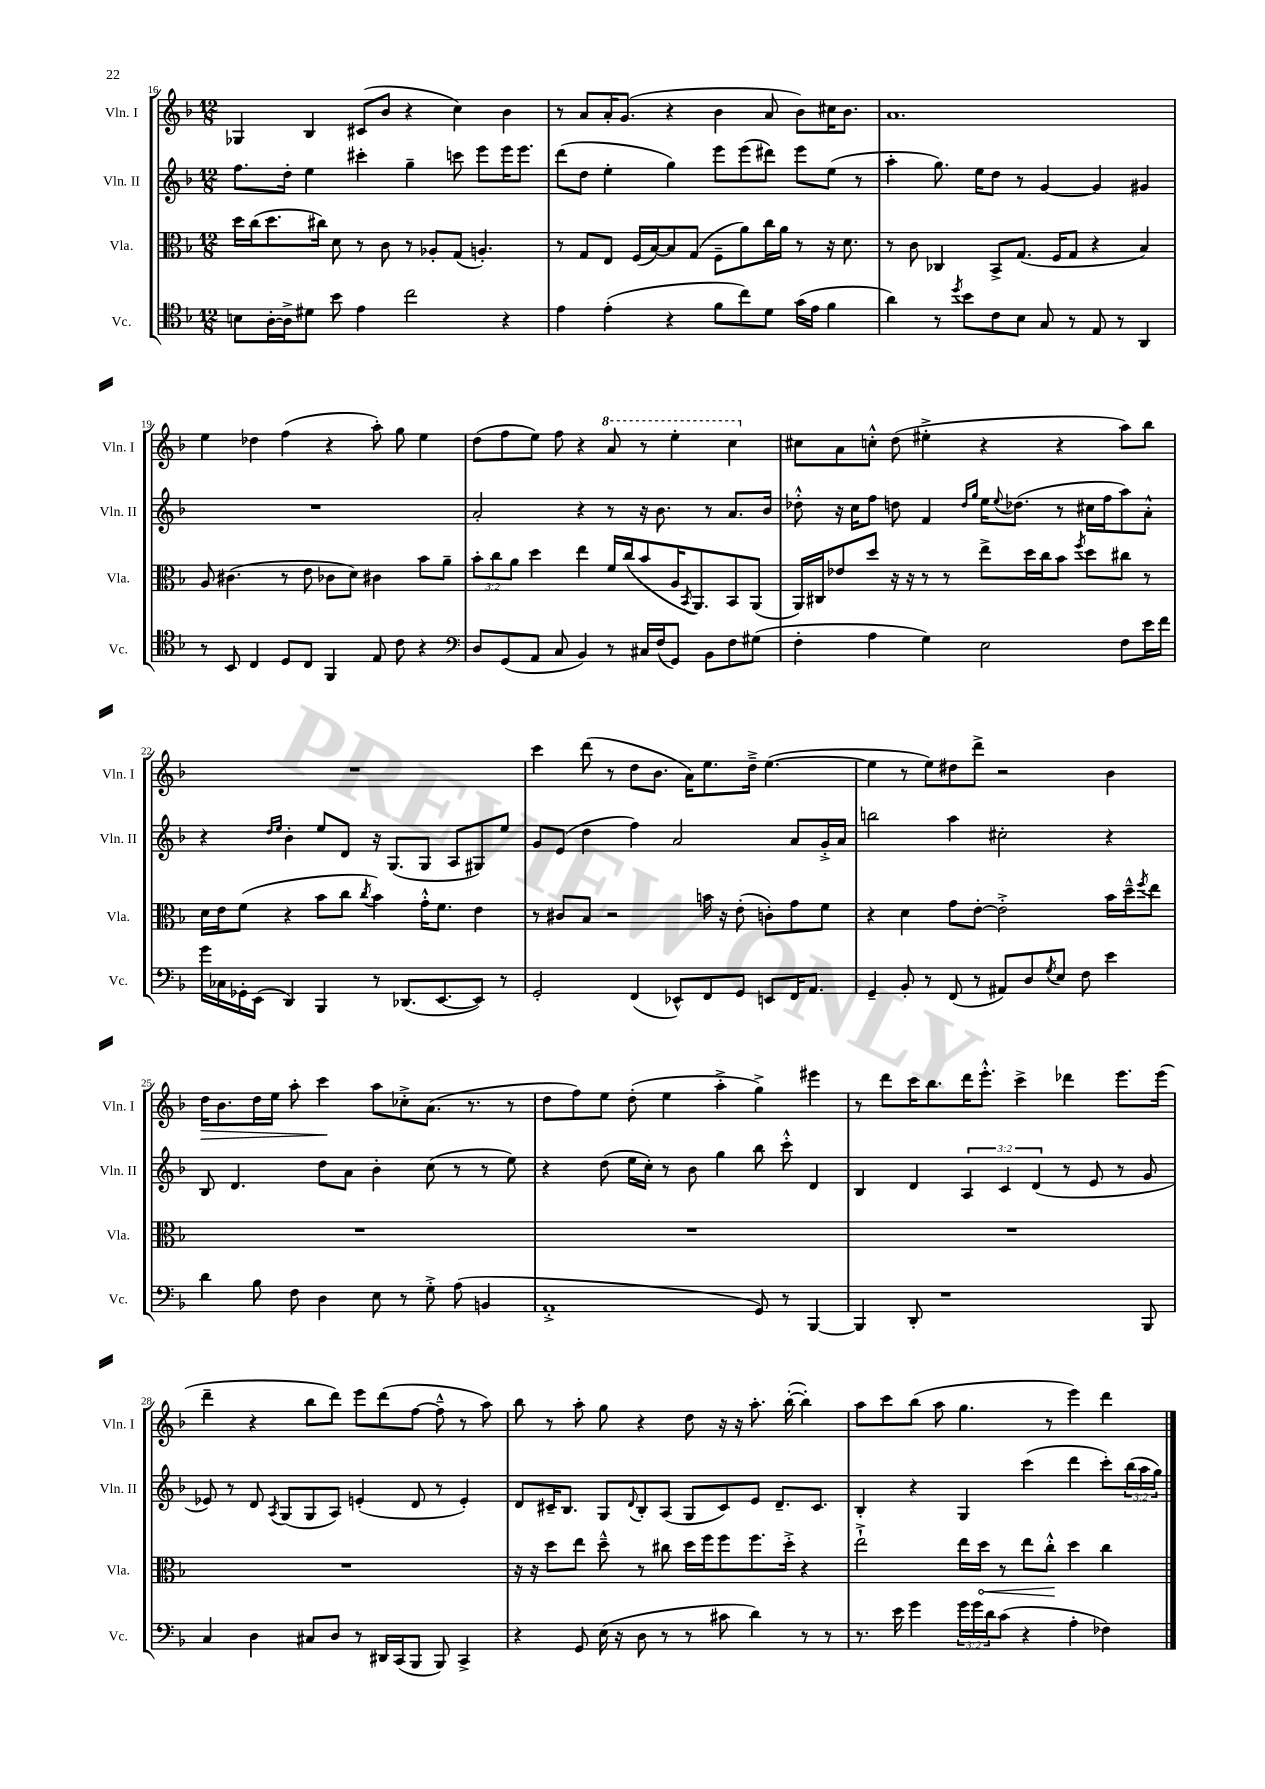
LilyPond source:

<<
\new StaffGroup <<
\new Staff = "s0" \with { instrumentName = "Vln. I" shortInstrumentName = "Vln. I" } {
    \clef treble \key f \major \numericTimeSignature \time 12/8
    ges4 bes4 cis'8( bes'8 r4 c''4) bes'4 |
    r8 a'8 a'16-. g'8.( r4 bes'4 a'8 bes'8) cis''16 bes'8. |
    a'1. |
    e''4 des''4 f''4( r4 a''8-.) g''8 e''4 |
    d''8( f''8 e''8) f''8 r4 \ottava #1 a''8 r8 e'''4-. c'''4 \ottava #0 |
    cis''8 a'8 c''8-.-^ d''8( eis''4-.-> r4 r4 a''8) bes''8 |
    R1. |
    c'''4 d'''8( r8 d''8 bes'8. a'16) e''8. d''16---> e''4.~( |
    e''4 r8 e''8) dis''8 d'''8-> r2 bes'4 |
    d''16\> bes'8. d''16 e''16 a''8-. c'''4\! a''8 ces''8-.-> a'8.( r8. r8 |
    d''8 f''8) e''8 d''8-.( e''4 a''4-.-> g''4->) eis'''4 |
    r8 d'''8 c'''16 bes''8. d'''16 e'''8.-.-^ c'''4-> des'''4 e'''8. e'''16( |
    d'''4-- r4 bes''8 d'''8) e'''8 d'''8( f''8~ f''8---^ r8 a''8) |
    bes''8 r8 a''8-. g''8 r4 d''8 r16 r16 a''8.-. bes''16~-.( bes''4-.) |
    a''8 c'''8 bes''8( a''8 g''4. r8 e'''4) d'''4 \bar "|." |
}
\new Staff = "s1" \with { instrumentName = "Vln. II" shortInstrumentName = "Vln. II" } {
    \clef treble \key f \major \numericTimeSignature \time 12/8 \override Staff.TupletNumber.text = #tuplet-number::calc-fraction-text
    f''8. d''16-. e''4 cis'''4-. g''4-- c'''8 e'''8 e'''16 e'''8. |
    d'''8( d''8 e''4-. g''4) e'''8 e'''8( dis'''8) e'''8 e''8( r8 |
    a''4-. g''8.) e''16 d''8 r8 g'4~ g'4 gis'4 |
    R1. |
    a'2-. r4 r8 r16 bes'8. r8 a'8. bes'16 |
    des''8-.-^ r16 c''16 f''8 d''8 f'4 \grace { d''16 g''16 } e''16 \appoggiatura { e''8 } des''8.( r8 cis''16 f''16 a''8) a'8-.-^ |
    r4 \grace { d''16 e''16 } bes'4-. e''8 d'8 r16 g8.( g8 a8 gis8) e''8 |
    g'8 e'8( d''4 f''4) a'2 a'8 g'16-.-> a'16 |
    b''2 a''4 cis''2-. r4 |
    bes8 d'4. d''8 a'8 bes'4-. c''8( r8 r8 e''8) |
    r4 d''8( e''16 c''16-.) r8 bes'8 g''4 bes''8 c'''8-.-^ d'4 |
    bes4 d'4 \tuplet 3/2 { a4 c'4 d'4( } r8 e'8 r8 g'8 |
    ees'8) r8 d'8 \acciaccatura { a8 } g8( g8 a8) e'4-.( d'8 r8 e'4-.) |
    d'8 cis'16-- bes8. g8 \appoggiatura { d'8 } bes8-. a8( g8 cis'8) e'8 d'8.-- cis'8. |
    bes4-. r4 g4 c'''4( d'''4 c'''8-.) \tuplet 3/2 { bes''16( a''16 g''16) } \bar "|." |
}
\new Staff = "s2" \with { instrumentName = "Vla." shortInstrumentName = "Vla." } {
    \clef alto \key f \major \numericTimeSignature \time 12/8 \override Staff.TupletNumber.text = #tuplet-number::calc-fraction-text
    d''16 c''16( d''8. cis''16) d'8 r8 c'8 r8 aes8-. g8( a4.-.) |
    r8 g8 e8 f16( bes16~) bes8 g8( f8-- a'8) c''16 a'16 r8 r16 d'8. |
    r8 c'8 ces4 bes,8-> g8.( f16 g8 r4 bes4) |
    a8 cis'4.( r8 e'8 ces'8 d'8) cis'4 bes'8 a'8-- |
    \tuplet 3/2 { bes'8-. c''8 a'8 } d''4 e''4 f'16 c''16( bes'8 a16 \acciaccatura { bes,8 } a,8.) bes,8 a,8( |
    a,16) cis16 ees'8 d''8 r16 r16 r8 r8 e''8-> d''16 c''16 bes'8 \acciaccatura { f''8 } d''8 cis''8 r8 |
    d'16 e'16 f'8( r4 bes'8 c''8 \acciaccatura { c''8 } bes'4) g'16-.-^ f'8. e'4 |
    r8 cis'8 bes8 r2 b'16 r16 e'8-.( c'8-.) g'8 f'8 |
    r4 d'4 g'8 e'8~-. e'2-.-> bes'16 d''16---^ \acciaccatura { f''8 } e''8 |
    R1. |
    R1. |
    R1. |
    R1. |
    r16 r16 d''8 e''8 d''8---^ r8 cis''8 d''16 f''16 f''8 f''8. d''16-.-> r4 |
    e''2-!-> e''16 \once \override Hairpin.circled-tip = ##t d''16\< r8 e''8 c''8-.-^\! d''4 c''4 \bar "|." |
}
\new Staff = "s3" \with { instrumentName = "Vc." shortInstrumentName = "Vc." } {
    \clef tenor \key f \major \numericTimeSignature \time 12/8 \override Staff.TupletNumber.text = #tuplet-number::calc-fraction-text
    b8 a16~-. a16-> dis'8 bes'8 e'4 c''2 r4 |
    e'4 e'4-.( r4 f'8 c''8) d'8 g'16( e'16 f'4 |
    a'4) r8 \acciaccatura { d''8 } bes'8 c'8 bes8 g8 r8 e8 r8 a,4 |
    r8 bes,8 c4 d8 c8 f,4 e8 c'8 r4 |
    \clef bass d8 g,8( a,8 c8 bes,4) r8 cis16 f16( g,8) bes,8 f8 gis8( |
    f4-. a4 g4) e2 f8 e'16 f'16 |
    g'16 ces16 ges,16-. e,16( d,4) bes,,4 r8 des,8.( e,8.~ e,8) r8 |
    g,2-. f,4( ees,8-^) f,8 g,8 e,8 f,16 a,8. |
    g,4-- bes,8-. r8 f,8( r8 ais,8) d8 \acciaccatura { g8 } e8 f8 e'4 |
    d'4 bes8 f8 d4 e8 r8 g8-.-> a8( b,4 |
    a,1-.-> g,8) r8 bes,,4~ |
    bes,,4 d,8-. r1 bes,,8 |
    c4 d4 cis8 d8 r8 dis,16 c,16( bes,,8 bes,,8) c,4-> |
    r4 g,8 e16( r16 d8 r8 r8 cis'8 d'4) r8 r8 |
    r8. e'16 g'4 \tuplet 3/2 { g'16 g'16 d'16 } c'8( r4 a4-. fes4) \bar "|." |
}
>>
>>
\layout { \context { \Score currentBarNumber = #16 } }
